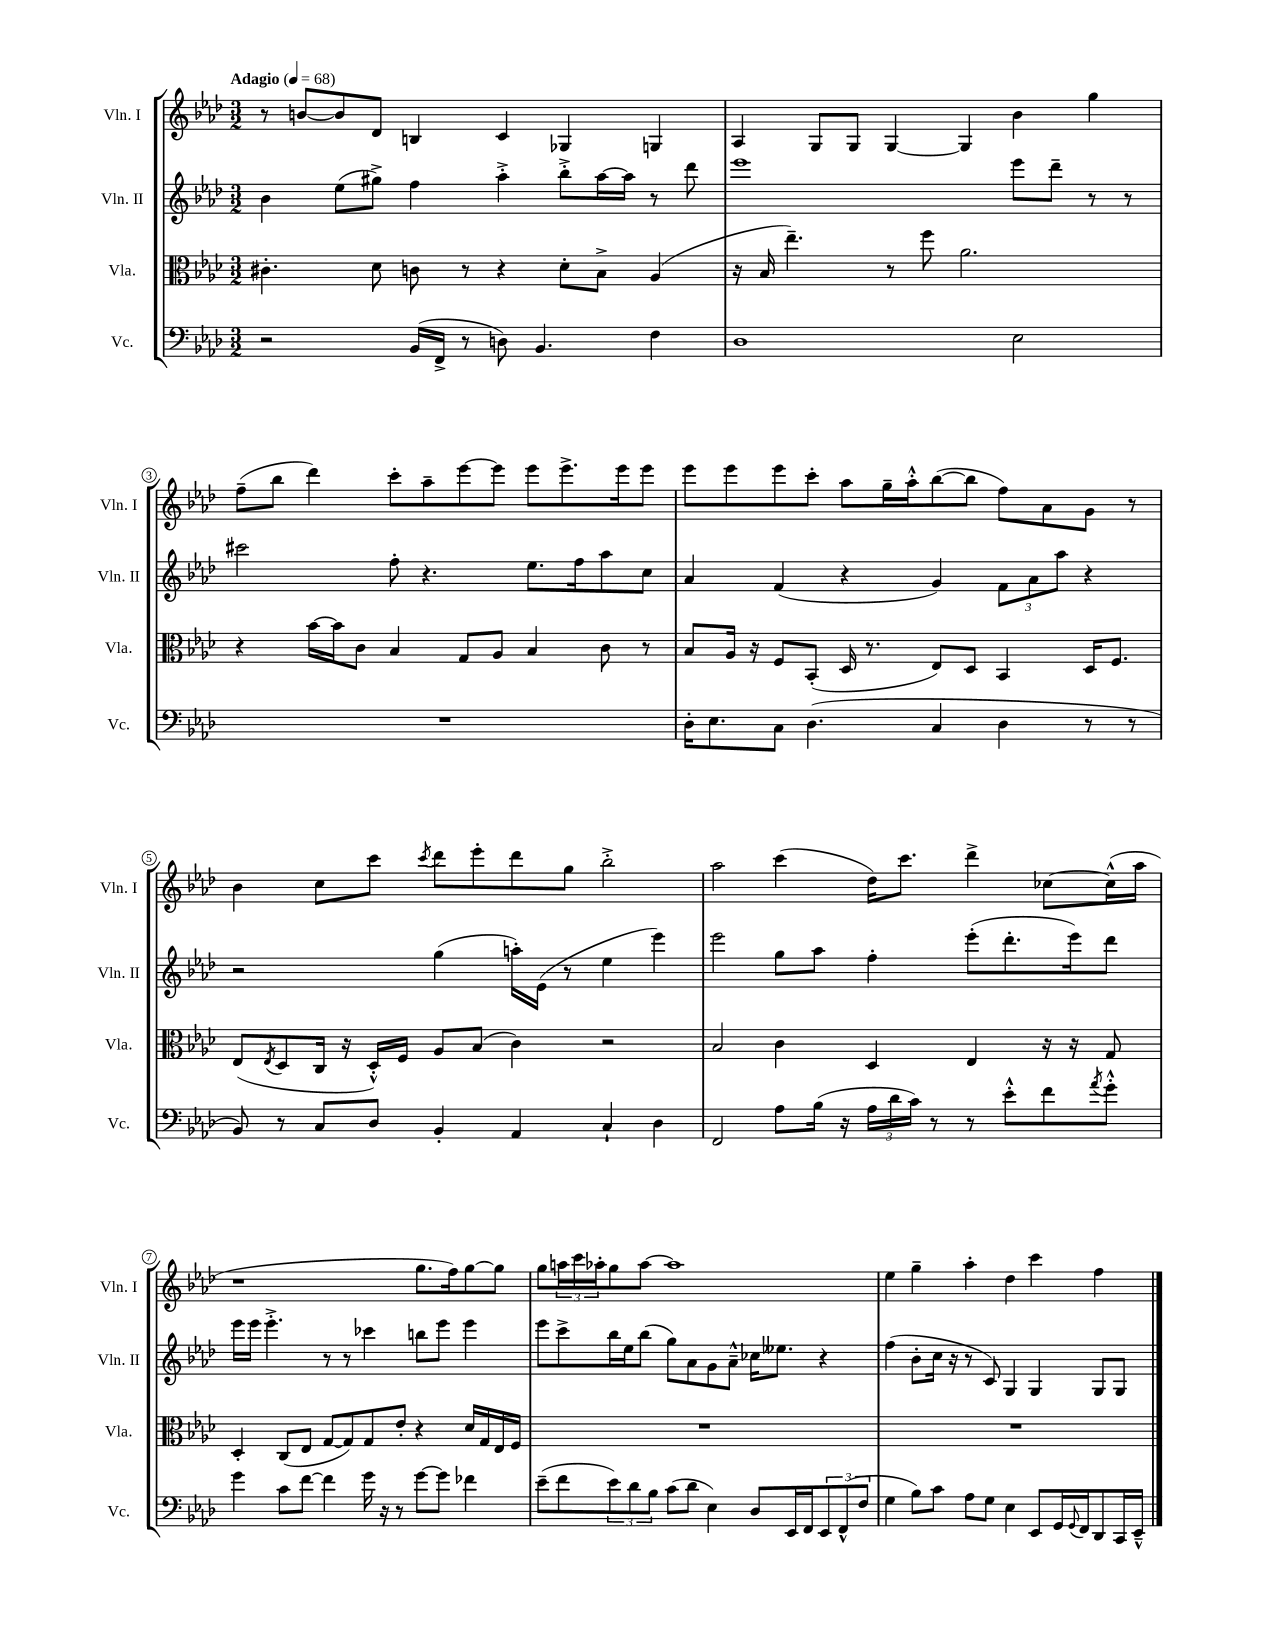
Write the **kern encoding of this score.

**kern	**kern	**kern	**kern
*staff4	*staff3	*staff2	*staff1
*clefF4	*clefC3	*clefG2	*clefG2
*k[b-e-a-d-]	*k[b-e-a-d-]	*k[b-e-a-d-]	*k[b-e-a-d-]
*M3/2	*M3/2	*M3/2	*M3/2
*MM68	*MM68	*MM68	*MM68
2r	4.c#'\	4b-\	8r
.	.	.	[8b/L
.	.	(8ee-\L	8b/]
.	8d-\	8gg#^\J)	8d-/J
(16BB-/LL	8c\	4ff\	4B/
16FF^/JJ	.	.	.
8r	8r	.	.
8D\)	4r	4aa-'^\	4c/
4.BB-/	.	.	.
.	8d-'\L	8bb-'^\L	4G-/
.	8B-^\J	[16aa-\L	.
.	.	16aa-\]JJ	.
4F\	(4A-/	8r	4G/
.	.	8ddd-\	.
=	=	=	=
1D-	16r	1eee-	4A-/
.	16B-/	.	.
.	4.ee-~\)	.	.
.	.	.	8G/L
.	.	.	8G/J
.	8r	.	[4G/
.	8ff\	.	.
.	2.a-\	.	4G/]
2E-\	.	8eee-\L	4b-\
.	.	8ddd-~\J	.
.	.	8r	4gg\
.	.	8r	.
=	=	=	=
1.r	4r	2ccc#\	(8ff~\L
.	.	.	8bb-\J
.	[16b-\LL	.	4ddd-\)
.	16b-\]J	.	.
.	8c\J	.	.
.	4B-/	8ff'\	8ccc'\L
.	.	4.r	8aa-~\
.	8G/L	.	[8eee-\
.	8A-/J	.	8eee-\]J
.	4B-/	8.ee-\L	8eee-\L
.	.	.	8.eee-^\
.	.	16ff\k	.
.	8c\	8aa-\	.
.	.	.	16eee-\k
.	8r	8cc\J	8eee-\J
=	=	=	=
16D-'\LK	8B-/L	4a-/	8eee-\L
8.E-\	.	.	.
.	16A-/Jk	.	8eee-\
.	16r	.	.
8C\J	8F/L	(4f/	8eee-\
(4.D-\	(8BB-'/J	.	8ccc'\J
.	16D-/	4r	8aa-\L
.	8.r	.	.
.	.	.	16gg~\L
.	.	.	16aa-'^^\J
4C/	8E-/L)	4g/)	([8bb-\
.	8D-/J	.	8bb-\]J
4D-\	4BB-/	12f\L	8ff\L)
.	.	12a-\	.
.	.	.	8a-\
.	.	12aa-\J	.
8r	16D-/LK	4r	8g\J
.	8.F/J	.	.
8r	.	.	8r
=	=	=	=
8BB-/)	(8E-/L	2r	4b-\
.	8qE-/	.	.
8r	8D-/	.	.
8C/L	16C/Jk	.	8cc\L
.	16r	.	.
8D-/J	16D-'^^/LL)	.	8ccc\J
.	16F/JJ	.	.
.	.	.	8qccc/
4BB-'/	8A-/L	(4gg\	8ddd-\L
.	(8B-/J	.	8eee-'\
4AA-/	4c\)	16aa'\LL)	8ddd-\
.	.	(16e-\JJ	.
.	.	8r	8gg\J
4C`/	2r	4ee-\	2bb-'^\
4D-\	.	4eee-\)	.
=	=	=	=
2FF/	2B-/	2eee-\	2aa-\
8A-\L	4c\	8gg\L	(4ccc\
(16B-\Jk	.	8aa-\J	.
16r	.	.	.
24A-\LL	4D-/	4ff'\	16dd-\LK)
24d-\	.	.	.
.	.	.	8.ccc\J
24c\JJ)	.	.	.
8r	.	.	.
8r	4E-/	(8eee-'\L	4ddd-^\
8e-'^^\L	.	8.ddd-'\	.
8f\	16r	.	[8cc-\L
.	16r	16eee-\k)	.
8qa-/	.	.	.
8g'^^\J	8G/	8ddd-\J	(16cc-^^\]L
.	.	.	16aa-\JJ
=	=	=	=
4g\	4D-'/	16eee-\LL	1r
.	.	16eee-\JJ	.
.	.	4.eee-'^\	.
8c\L	(8C/L	.	.
[8f\J	8E-/J	.	.
4f\]	[8G/L	8r	.
.	8G/])	8r	.
16g\	8G/	4ccc-\	.
16r	.	.	.
8r	8e-'/J	.	.
[8g\L	4r	8bb\L	8.gg\L
8g\]J	.	8eee-\J	.
.	.	.	16ff\k)
4f-\	16d-/LL	4eee-\	[8gg\
.	16G/	.	.
.	16E-/	.	8gg\]J
.	16F/JJ	.	.
=	=	=	=
(8e-~\L	1.r	8eee-\L	8gg\L
8f\	.	8ccc^\	24aa\L
.	.	.	24ccc\
.	.	.	24aa-'\J
12e-\)	.	16bb-\L	8gg\
.	.	16ee-\J	.
12d-\	.	.	.
.	.	(8bb-\J	[8aa-\J
12B-\J	.	.	.
(8c\L	.	8gg\L)	1aa-]
8d-\J	.	8a-\	.
4E-\)	.	8g\	.
.	.	8a-~^^\J	.
8D-/L	.	16cc-\LK	.
.	.	8.ee--\J	.
16EE-/L	.	.	.
16FF/J	.	.	.
12EE-/	.	4r	.
(12FF^^/	.	.	.
12F/J	.	.	.
=	=	=	=
4G\	1.r	(4ff\	4ee-\
8B-\L)	.	8b-'\L	4gg~\
8c\J	.	16cc\Jk	.
.	.	16r	.
8A-\L	.	8r	4aa-'\
8G\J	.	8c/)	.
4E-\	.	4G/	4dd-\
8EE-/L	.	4G/	4ccc\
16GG/L	.	.	.
8qqGG/	.	.	.
16FF/J	.	.	.
8DD-/	.	8G/L	4ff\
16CC/L	.	8G/J	.
16EE-~^^/JJ	.	.	.
==	==	==	==
*-	*-	*-	*-
